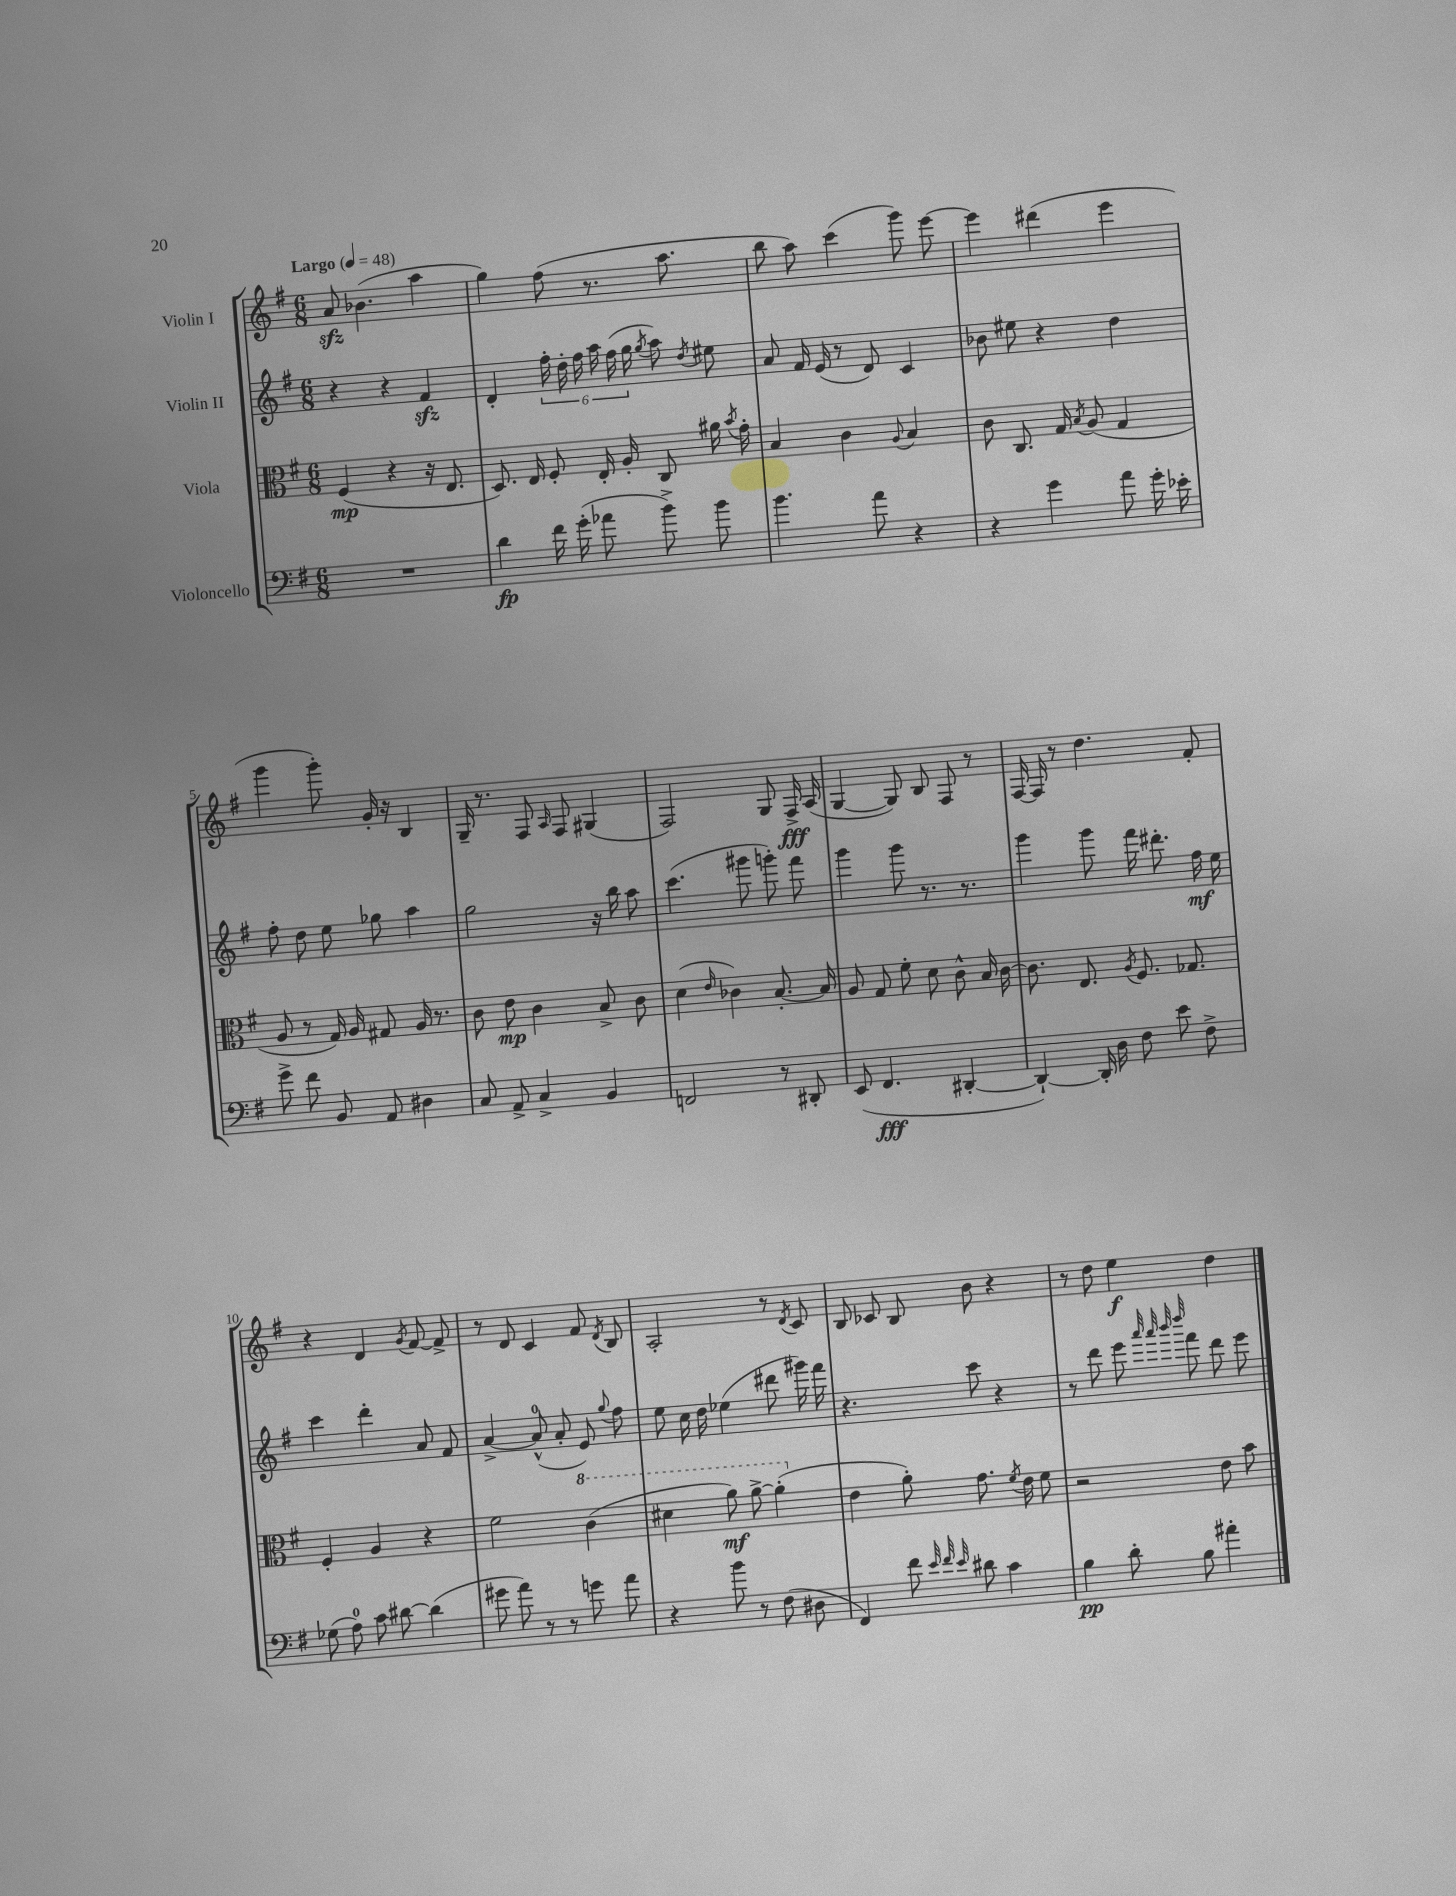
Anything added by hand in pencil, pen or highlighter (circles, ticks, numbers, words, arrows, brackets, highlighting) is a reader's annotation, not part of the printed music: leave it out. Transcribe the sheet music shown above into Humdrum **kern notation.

**kern	**kern	**kern	**kern
*staff4	*staff3	*staff2	*staff1
*clefF4	*clefC3	*clefG2	*clefG2
*k[f#]	*k[f#]	*k[f#]	*k[f#]
*M6/8	*M6/8	*M6/8	*M6/8
*MM48	*MM48	*MM48	*MM48
2.r	(4F#/	4r	8a/
.	.	.	(4.b-\
.	4r	4r	.
.	16r	4f#/	4aa\
.	8.E/	.	.
=	=	=	=
4d\	8.D/)	4d'/	4gg\)
.	16E/	.	.
16f#\	8F#'/	24ff#'\	(8ff#\
.	.	24dd'\	.
(16g'\	.	.	.
.	.	24ff#\	.
8a-\	16E'/	24aa\	8.r
.	.	(24ff#\	.
.	16A'/	.	.
.	.	24gg\	.
.	.	8qgg/	.
8b^\)	8C/	8aa\)	.
.	.	.	8.aa\
.	.	8qdd/	.
8b\	16a#\	8ee#\	.
.	8qb/	.	.
.	16g'\	.	.
=	=	=	=
4.b\	4B/	8a/	8bb\
.	.	16f#/	8aa\)
.	.	(16e/	.
.	4c\	8r	(4ccc\
8a\	.	8d/)	.
.	8qqA/	.	.
4r	4B/	4c/	8ggg\)
.	.	.	[8eee\
=	=	=	=
4r	8c\	8b-\	4eee\]
.	8.C/	8ee#\	.
4g\	.	4r	(4ddd#\
.	16G/	.	.
.	8qB/	.	.
.	(8A/	.	.
8a\	4G/	4dd\	4eee\
16g'\	.	.	.
16e-'\	.	.	.
=	=	=	=
8g^\	8A/	8ff#'\	4ggg\
8f#\	8r	8dd\	.
8BB/	16G/)	8ee\	8ggg'\)
.	16A/	.	.
8AA/	8G#/	8gg-\	16g'/
.	.	.	16r
4D#\	16A/	4aa\	4B/
.	8.r	.	.
=	=	=	=
8C/	8c\	2gg\	16G~/
.	.	.	8.r
8AA^/	8e\	.	.
4C^/	4c\	.	8F#/
.	.	.	16qqA/
.	.	.	8F#/
4BB/	8B^/	16r	(4G#/
.	.	16bb\	.
.	8c\	8aa\	.
=	=	=	=
2FF/	(4d\	(4.ccc\	2F#/)
.	16qqe/	.	.
.	4c-\)	.	.
.	.	8ggg#\	.
8r	[8.B'/	8ggg'\)	8G/
8DD#'/	.	8fff#\	16F#^/
.	16B/]	.	(16A/
=	=	=	=
(8EE/	8A/	4ggg\	[4G/
4.FF#/	8G/	.	.
.	8f#'\	8ggg\	8G/])
.	8d\	8.r	8B/
[4DD#'/	8c^^\	.	8F#/
.	.	8.r	.
.	16B/	.	8r
.	[16c\	.	.
=	=	=	=
4DD#`/_)	8.c\]	4ggg\	[16F#/
.	.	.	16F#/]
.	.	.	8r
.	8.E/	.	.
16DD#'/]	.	8ggg\	4.dd\
16D\	.	.	.
.	8qA/	.	.
8F#\	8.F#/	16fff#\	.
.	.	8.ddd#'\	.
8e\	.	.	.
.	8.G-/	.	.
8F#^\	.	16ff#\	8f#'/
.	.	16ee\	.
=	=	=	=
(8G-\	4F#'/	4ccc\	4r
8A\)	.	.	.
8c\	4A/	4ddd'\	4d/
[8d#\	.	.	.
.	.	.	8qg/
(4d#\]	4r	8a/	[8f#/
.	.	8f#/	8f#^/]
=	=	=	=
8g#\	2f#\	[4a^/	8r
8a\)	.	.	8d/
8r	.	(8a^^/]	4c/
8r	.	8a'/	.
8g\	(4cc\	8e/)	8f#/
.	.	8qqgg/	8qd/
8a\	.	8ff#\	8B/
=	=	=	=
4r	4dd#\	8ee\	2A'/
.	.	16cc\	.
.	.	16dd\	.
8b\	8aa\)	(4ee-\	.
8r	[8aa^\	.	.
(8F#\	(4aa'\]	8ddd#\	8r
.	.	.	8qd/
8D#\	.	16ggg#\)	8c/
.	.	16fff#\	.
=	=	=	=
4FF#/)	4e\	4.r	8B/
.	.	.	8c-/
8f#\	8a'\)	.	8B/
32qqe/	.	.	.
32qqf#/	.	.	.
32qqe/	.	.	.
8d#\	8.g\	8ccc\	8b\
4c\	.	4r	4r
.	8qf#/	.	.
.	16e\	.	.
.	8f#\	.	.
=	=	=	=
4B\	2r	8r	8r
.	.	8ddd\	8dd\
8d'\	.	8eee\	4ee\
.	.	32qqaaa/	.
.	.	32qqaaa/	.
.	.	32qqbbb/	.
.	.	32qqdddd/	.
8B\	.	8fff#\	.
4a#'\	8e\	8ddd\	4dd\
.	8b\	8eee\	.
==	==	==	==
*-	*-	*-	*-
